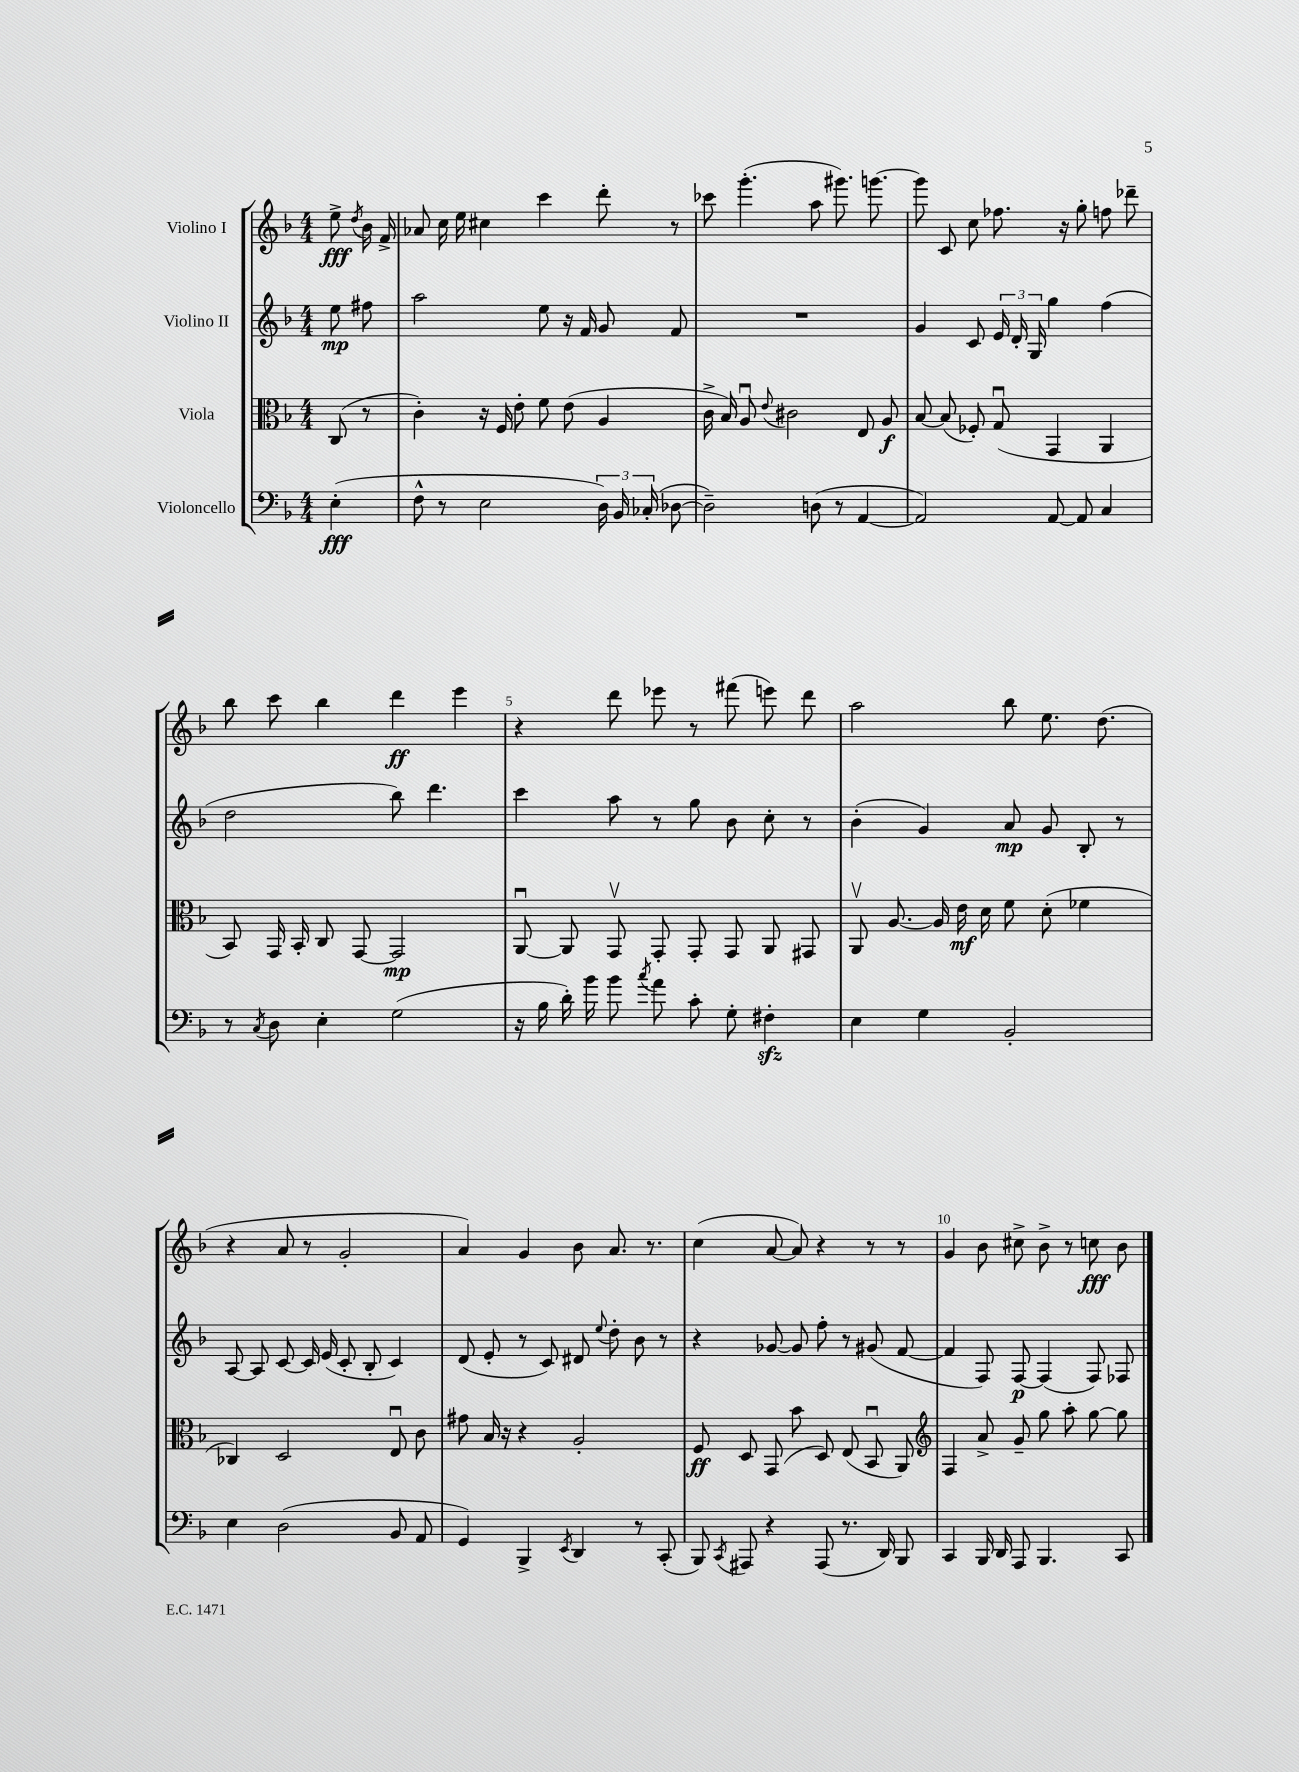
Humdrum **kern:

**kern	**dynam	**kern	**dynam	**kern	**dynam	**kern	**dynam
*part4	*part4	*part3	*part3	*part2	*part2	*part1	*part1
*staff4	*staff4	*staff3	*staff3	*staff2	*staff2	*staff1	*staff1
*I"Violoncello	*	*I"Viola	*	*I"Violino II	*	*I"Violino I	*
*clefF4	*	*clefC3	*	*clefG2	*	*clefG2	*
*k[b-]	*	*k[b-]	*	*k[b-]	*	*k[b-]	*
*M4/4	*	*M4/4	*	*M4/4	*	*M4/4	*
=	=	=	=	=	=	=	=
(4E'\	fff	(8C/	.	8ee\	mp	8ee^\	fff
.	.	.	.	.	.	8qdd/	.
.	.	8r	.	8ff#X\	.	16b-\	.
.	.	.	.	.	.	16f^/	.
=1	=1	=1	=1	=1	=1	=1	=1
8F^^\	.	4c'\)	.	2aa\	.	8a-X/	.
8r	.	.	.	.	.	16cc\	.
.	.	.	.	.	.	16ee\	.
2E\	.	16r	.	.	.	4cc#X\	.
.	.	16F/	.	.	.	.	.
.	.	8e'\	.	.	.	.	.
.	.	8f\	.	8ee\	.	4ccc\	.
.	.	(8e\	.	16r	.	.	.
.	.	.	.	16f/	.	.	.
24D\)	.	4A/	.	8g/	.	8ddd'\	.
24BB-/	.	.	.	.	.	.	.
(24C-X'/	.	.	.	.	.	.	.
[8D-X\	.	.	.	8f/	.	8r	.
=2	=2	=2	=2	=2	=2	=2	=2
2D-~\])	.	16c^\	.	1r	.	8ccc-X\	.
.	.	16B-/)	.	.	.	.	.
.	.	8Au/	.	.	.	(4.ggg'\	.
.	.	8qqe/	.	.	.	.	.
.	.	2c#X\	.	.	.	.	.
(8Dn\	.	.	.	.	.	8aa\	.
8r	.	.	.	.	.	8.ggg#X\)	.
[4AA/	.	8E/	.	.	.	.	.
.	.	.	.	.	.	[8.gggn\	.
.	.	8A/	f	.	.	.	.
=3	=3	=3	=3	=3	=3	=3	=3
2AA/])	.	[8B-/	.	4g/	.	8ggg\]	.
.	.	(8B-/]	.	.	.	8c/	.
.	.	8F-X'/)	.	8c/	.	8cc\	.
.	.	(8Gu/	.	24e/	.	8.ff-X\	.
.	.	.	.	24d'/	.	.	.
.	.	.	.	24G/	.	.	.
[8AA/	.	4GG/	.	4gg\	.	.	.
.	.	.	.	.	.	16r	.
8AA/]	.	.	.	.	.	8gg'\	.
4C/	.	4AA/	.	(4ff\	.	8ffn\	.
.	.	.	.	.	.	8ddd-X~\	.
!!LO:LB:g=z
=4	=4	=4	=4	=4	=4	=4	=4
8r	.	8BB-/)	.	2dd\	.	8bb-\	.
8qC/	.	.	.	.	.	.	.
8D\	.	16GG/	.	.	.	8ccc\	.
.	.	16BB-'/	.	.	.	.	.
4E'\	.	8C/	.	.	.	4bb-\	.
.	.	[8GG/	.	.	.	.	.
(2G\	.	2GG/]	mp	8bb-\)	.	4ddd\	ff
.	.	.	.	4.ddd\	.	.	.
.	.	.	.	.	.	4eee\	.
=5	=5	=5	=5	=5	=5	=5	=5
16r	.	[8AAu/	.	4ccc\	.	4r	.
16B-\	.	.	.	.	.	.	.
16d'\)	.	8AA/]	.	.	.	.	.
16b-\	.	.	.	.	.	.	.
8b-\	.	8GGv/	.	8aa\	.	8ddd\	.
8qcc/	.	.	.	.	.	.	.
8a\	.	8GG'/	.	8r	.	8eee-X\	.
8c'\	.	8GG'/	.	8gg\	.	8r	.
8G'\	.	8GG/	.	8b-\	.	(8fff#X\	.
4F#Xzz'\	.	8AA/	.	8cc'\	.	8eeen\)	.
.	.	8GG#X/	.	8r	.	8ddd\	.
=6	=6	=6	=6	=6	=6	=6	=6
4E\	.	8AAv/	.	(4b-'\	.	2aa\	.
.	.	[8.A/	.	.	.	.	.
4G\	.	.	.	4g/)	.	.	.
.	.	16A/]	.	.	.	.	.
.	.	16e\	mf	.	.	.	.
.	.	16d\	.	.	.	.	.
2BB-'/	.	8f\	.	8a/	mp	8bb-\	.
.	.	(8d'\	.	8g/	.	8.ee\	.
.	.	4f-X\	.	8B-'/	.	.	.
.	.	.	.	.	.	(8.dd\	.
.	.	.	.	8r	.	.	.
!!LO:LB:g=z
=7	=7	=7	=7	=7	=7	=7	=7
4E\	.	4C-X/)	.	[8A/	.	4r	.
.	.	.	.	8A/]	.	.	.
(2D\	.	2D/	.	[8c/	.	8a/	.
.	.	.	.	16c/]	.	8r	.
.	.	.	.	(16e/	.	.	.
.	.	.	.	8c'/	.	2g'/	.
.	.	.	.	8B-'/	.	.	.
8BB-/	.	8Eu/	.	4c/)	.	.	.
8AA/	.	8c\	.	.	.	.	.
=8	=8	=8	=8	=8	=8	=8	=8
4GG/)	.	8g#X\	.	(8d/	.	4a/)	.
.	.	16B-/	.	8e'/	.	.	.
.	.	16r	.	.	.	.	.
4BBB-^/	.	4r	.	8r	.	4g/	.
.	.	.	.	8c/)	.	.	.
8qEE/	.	.	.	.	.	.	.
4DD/	.	2A'/	.	8d#X/	.	8b-\	.
.	.	.	.	8qqee/	.	.	.
.	.	.	.	8dd'\	.	8.a/	.
8r	.	.	.	8b-\	.	.	.
.	.	.	.	.	.	8.r	.
(8CC'/	.	.	.	8r	.	.	.
=9	=9	=9	=9	=9	=9	=9	=9
8BBB-/)	.	8F/	ff	4r	.	(4cc\	.
8qCC/	.	.	.	.	.	.	.
8AAA#X/	.	8D/	.	.	.	.	.
4r	.	(8GG/	.	[8g-X/	.	[8a/	.
.	.	8b-\	.	8g-/]	.	8a/])	.
(8AAA#/	.	8D/)	.	8ff'\	.	4r	.
8.r	.	(8E/	.	8r	.	.	.
.	.	8BB-u/	.	(8g#X/	.	8r	.
16DD/)	.	.	.	.	.	.	.
8BBB-/	.	8AA/)	.	[8f/	.	8r	.
=10	=10	=10	=10	=10	=10	=10	=10
*	*	*clefG2	*	*	*	*	*
4CC/	.	4F/	.	4f/]	.	4g/	.
16BBB-/	.	8a^/	.	8F/)	.	8b-\	.
16DD/	.	.	.	.	.	.	.
8AAA/	.	8g~/	.	[8F/	p	8cc#X^\	.
4.BBB-/	.	8gg\	.	(4F/]	.	8b-^\	.
.	.	8aa'\	.	.	.	8r	.
.	.	[8gg\	.	8F/)	.	8ccn\	fff
8CC/	.	8gg\]	.	8F-X/	.	8b-\	.
==	==	==	==	==	==	==	==
*-	*-	*-	*-	*-	*-	*-	*-
